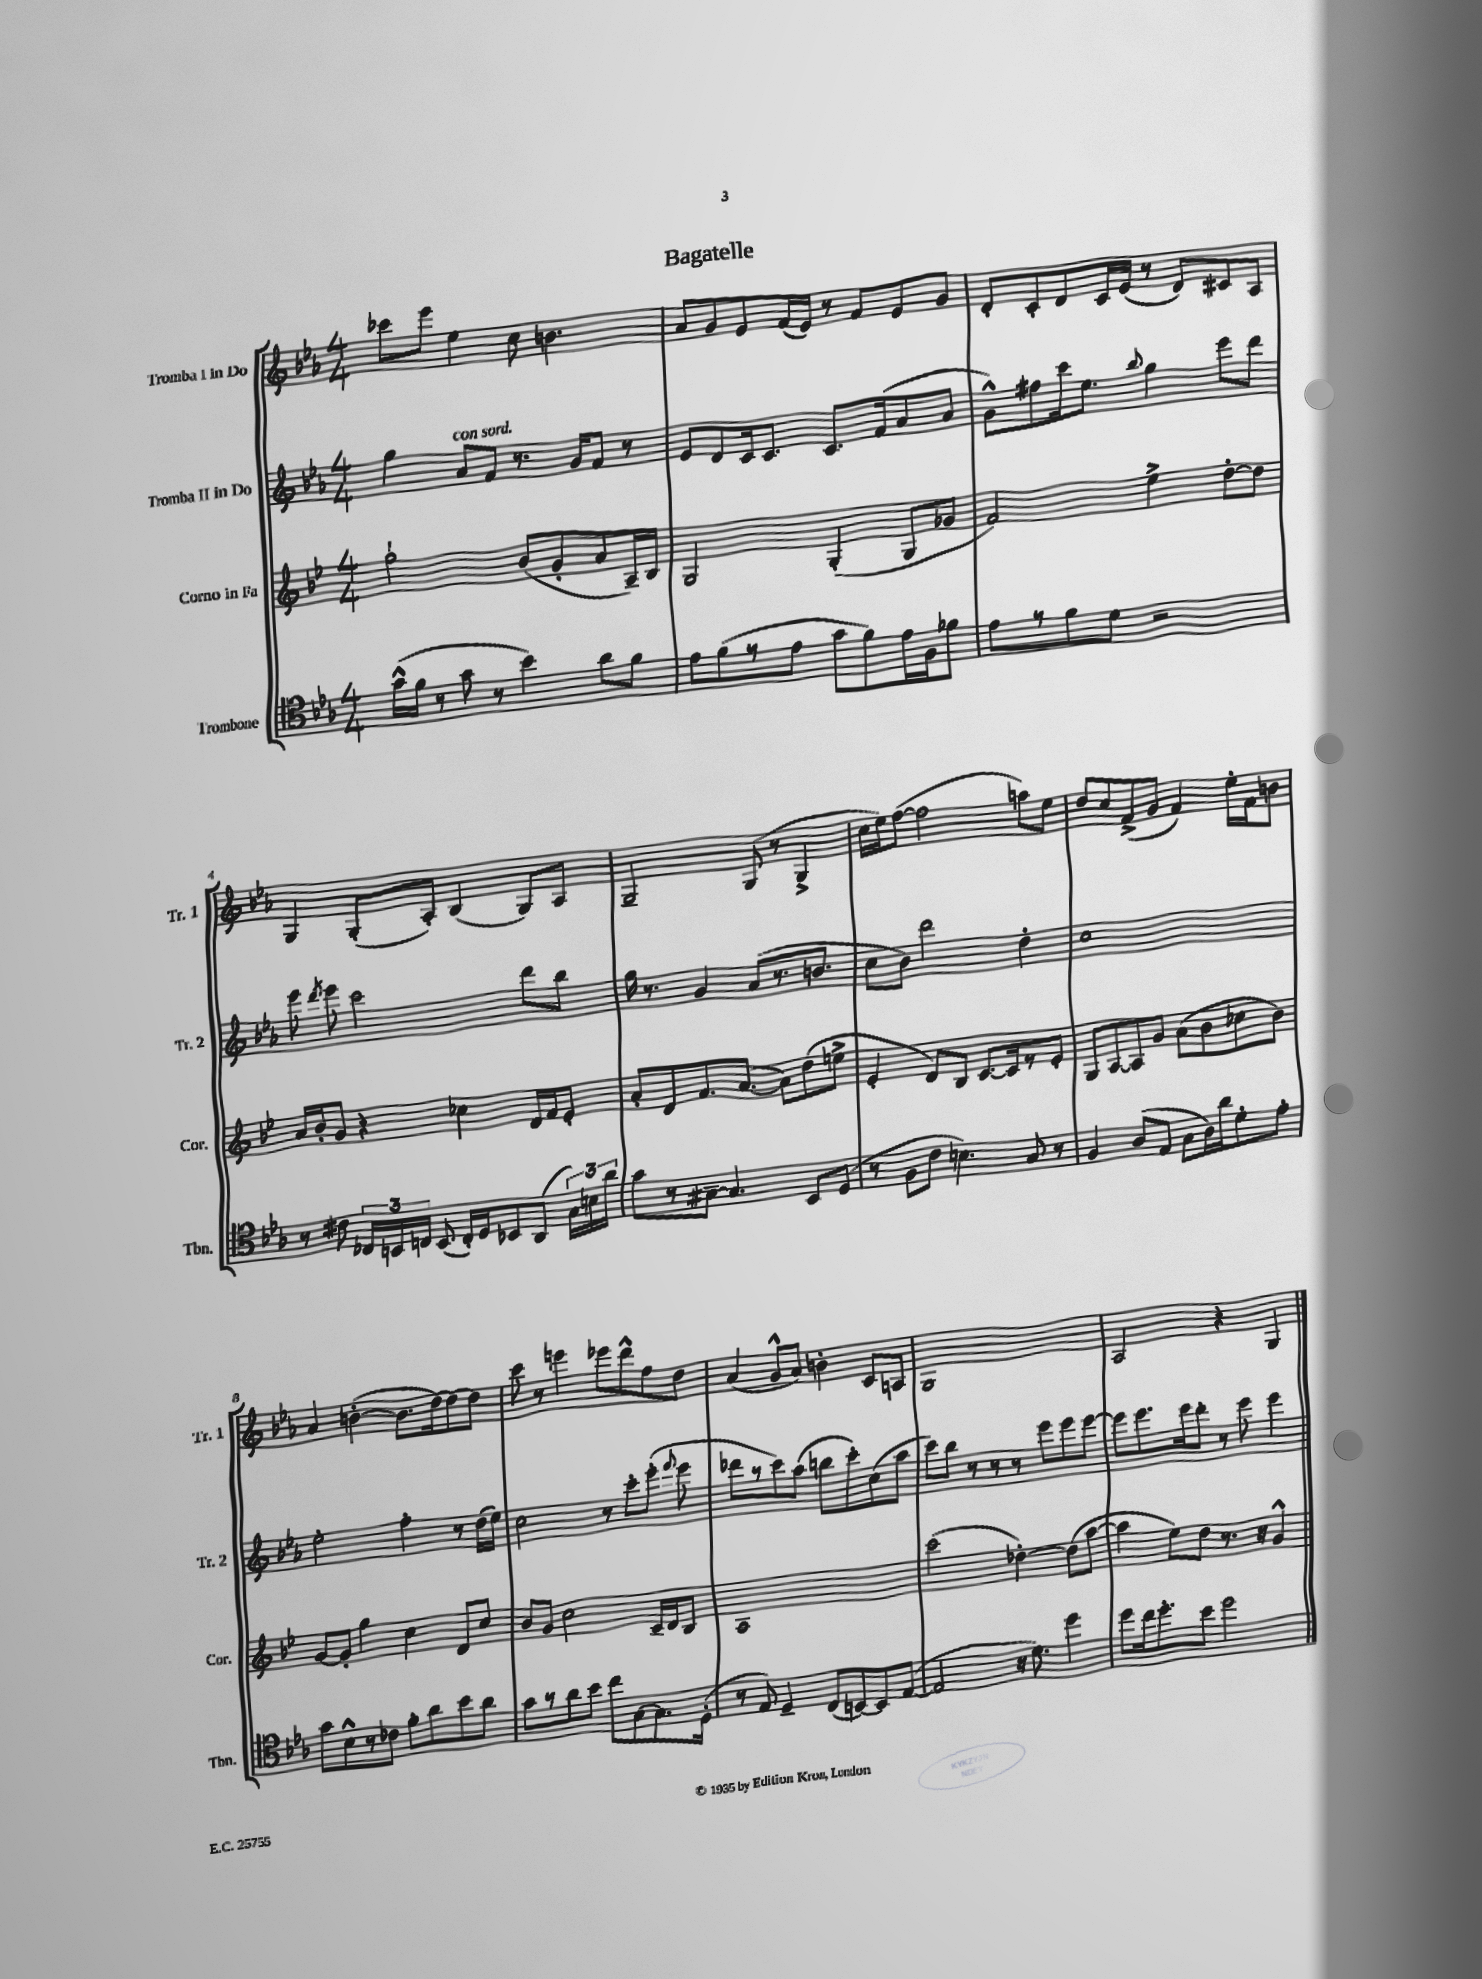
\header { title = "Bagatelle" }
<<
\new StaffGroup <<
\new Staff = "s0" \with { instrumentName = "Tromba I in Do" shortInstrumentName = "Tr. 1" } {
    \clef treble \key ees \major \numericTimeSignature \time 4/4
    \autoBeamOff ces'''8[ ees'''8] ees''4 c''8 b'4. |
    aes'8[ g'8 ees'8 f'16( ees'16]) r8 f'8[ ees'8 g'8] |
    d'8[-. c'8-. d'8 c'16 ees'16]( r8 d'8[) cis'8 aes8] |
    g4 g8[-.( aes8]-.) bes4( g8[) aes8] |
    g2-- g8( r8 g4-> |
    c''16[ ees''16) f''8]~( f''2 a''8[) ees''8] |
    d''8[ c''8 f'8->( g'8] f'4) ees''16[-. f'16 b'8] |
    aes'4 b'4~-.( b'8.[ d''16~) d''8~ d''8] |
    c'''8 r8 e'''4 ees'''8[ d'''8-^ f''8 d''8] |
    aes'4( g'8[-^ aes'8]) b'4-. c'8[ a8] |
    g1 |
    aes2 r4 g4 \bar "|." |
}
\new Staff = "s1" \with { instrumentName = "Tromba II in Do" shortInstrumentName = "Tr. 2" } {
    \clef treble \key ees \major \numericTimeSignature \time 4/4
    \autoBeamOff g''4 aes'8[^\markup { \italic "con sord." } f'8] r8. g'16[ f'8] r8 |
    ees'8[ d'8 c'16 c'8.] c'8.[ f'16( aes'8 aes'8] |
    g'8[-^) fis''8 c'''16 ees''8.] \appoggiatura { bes''8 } g''4 ees'''8[ d'''8] |
    ees'''8 \acciaccatura { d'''8 } ees'''8 c'''2 d'''8[ bes''8] |
    g''16 r8. g'4 aes'8[( r8. b'8.] |
    c''8[ bes'8]) d'''2 d''4-. |
    c''1 |
    ees''2-. f''4-. r8 d''16[( ees''16]) |
    c''2 r8 c'''8[-. ees'''8]-.( \appoggiatura { f'''8 } ees'''8 |
    des'''8[ r8 c'''8) aes''8]( b''8[ c'''8-.) c''8( aes''8] |
    c'''8[) bes''8] r8 r8 r8 ees'''8[ ees'''8 ees'''8]~ |
    ees'''8[ ees'''8. ees'''16 d'''8]-. r8 ees'''8 ees'''4 \bar "|." |
}
\new Staff = "s2" \with { instrumentName = "Corno in Fa" shortInstrumentName = "Cor." } {
    \clef treble \key bes \major \numericTimeSignature \time 4/4
    \autoBeamOff g''2-! bes'8[( g'8-. a'8 a16--) bes16] |
    g2 g4-.( g8[ ges'8] |
    f'2) ees''4-> d''8[~-. d''8] |
    a'16[ bes'16-. g'8] r4 ces''4 d'16[ f'16 ees'8]-. |
    a'8[-. d'8 f'8. a'8.]~( a'8[) d''8( e''8]-> |
    ees'4-. d'8[) bes8] c'8.[~ c'16 r8 ees'8]-. |
    g8[ a8~ a8 g'8] a'8[( bes'8 ces''8 bes'8]) |
    g'8[~ g'8]-. g''4 c''4 d'8[ c''8] |
    bes'8[ g'8] c''2 c'16[-- d'16 bes8] |
    a1 |
    c'''2( des''4~-.) des''8[( a''8]~ |
    a''4 ees''8[) d''8] r8. r16 g'4-^ \bar "|." |
}
\new Staff = "s3" \with { instrumentName = "Trombone" shortInstrumentName = "Tbn." } {
    \clef tenor \key ees \major \numericTimeSignature \time 4/4
    \autoBeamOff g'16[-^( f'16] r8 g'8 r8 bes'4) aes'8[ f'8] |
    ees'8[ f'8( r8 ees'8] g'8[ f'8) ees'16 f16 fes'8] |
    ees'8[ r8 f'8 d'8] r2 |
    r8 cis'8 \tuplet 3/2 { ces16[ b,16 c16] } b,8( c16[-.) d16 bes,8 aes,8]( \tuplet 3/2 { g16[) b16 aes'16] } |
    g'8[ r8 gis8]~-- gis4. bes,8[ d8]( |
    r8 f8[ c'8] b4.) g8 r8 |
    f4 aes8[( ees8] g8[ aes16) aes'16 d'8-. ees'8]-. |
    g'8[ bes8-^ r8 ces'8] f'8[-. aes'8 bes'8 aes'8] |
    g'8[ r8 aes'8 bes'8] c''8[ g8~ g8. d16]-.( |
    r8 ees8) d4-- c8[( b,8~) b,8 ees8]~( |
    ees2 r16 d'8.) d''4 |
    d''8[ c''16 d''8.-. bes'8] d''2 \bar "|." |
}
>>
>>
